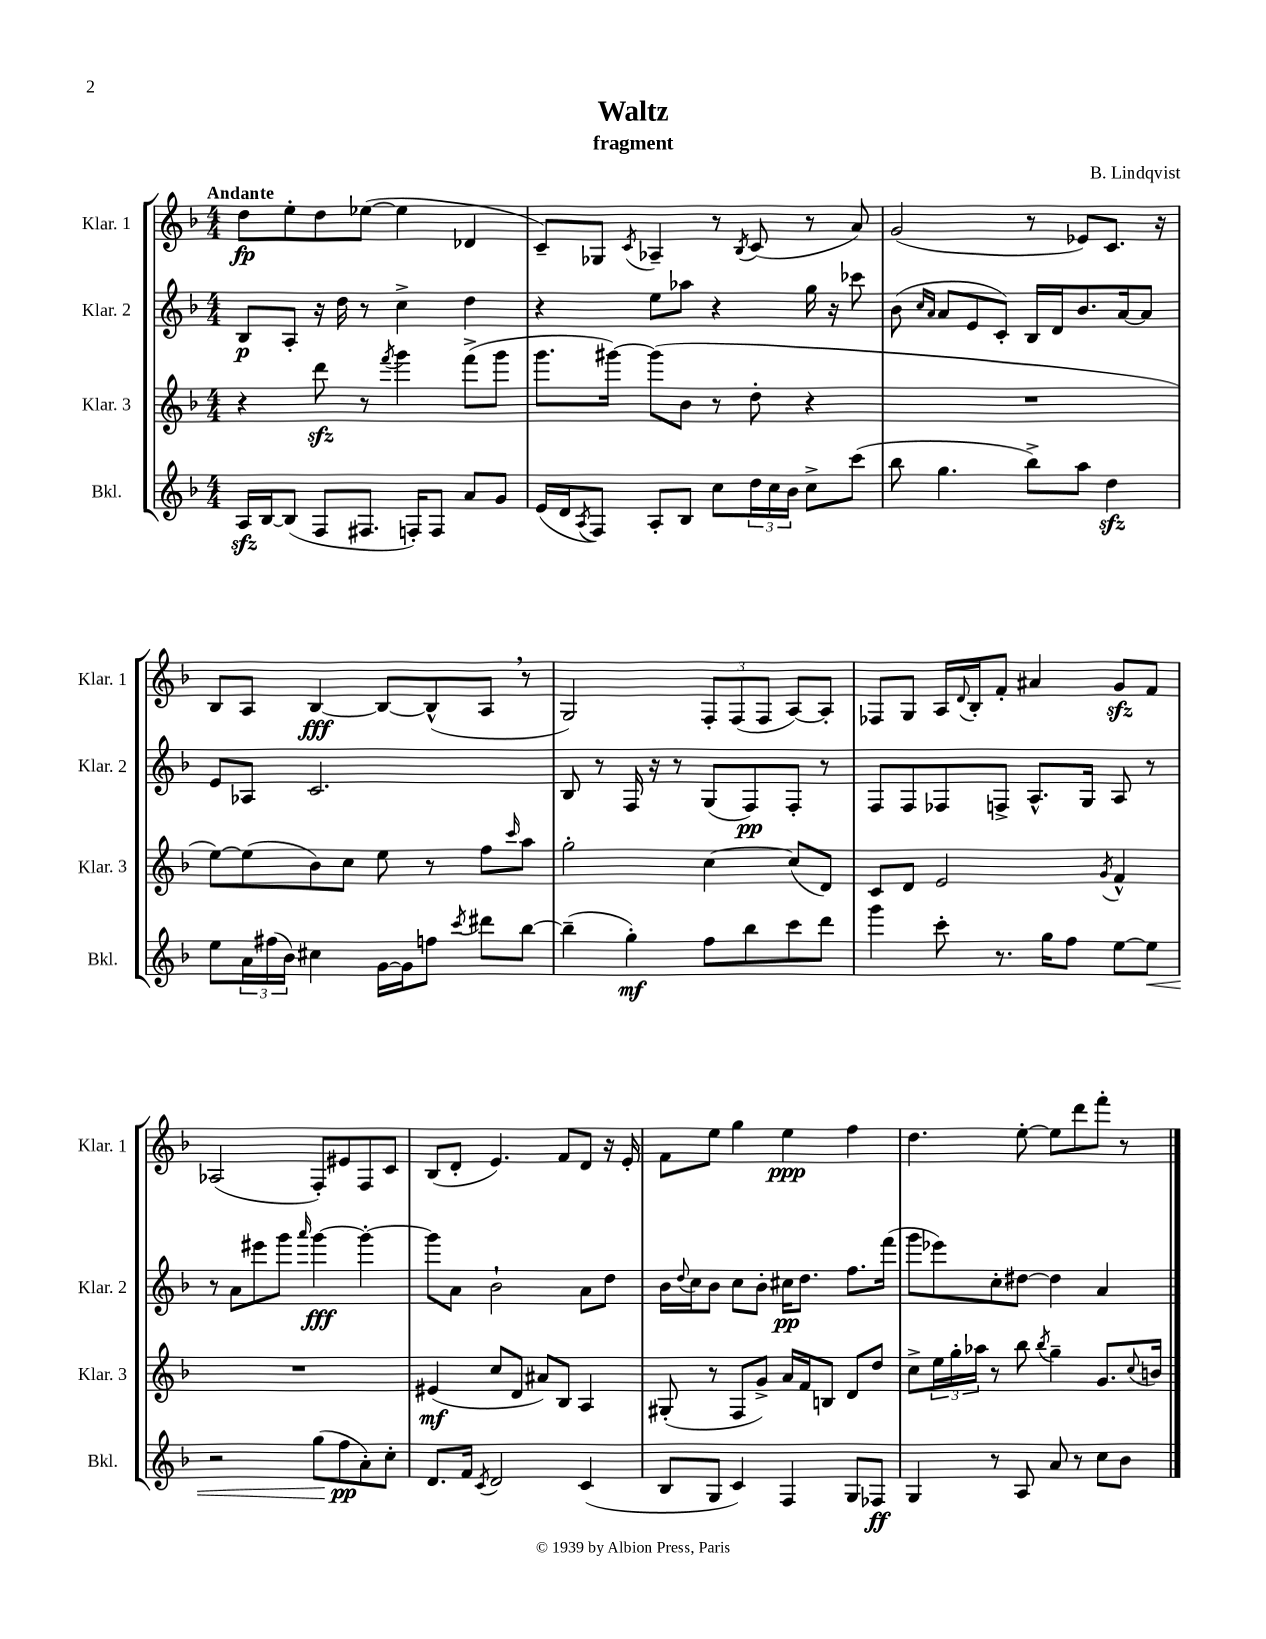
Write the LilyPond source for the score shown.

\header { title = "Waltz" composer = "B. Lindqvist" subtitle = "fragment" }
<<
\new StaffGroup <<
\new Staff = "s0" \with { instrumentName = "Klar. 1" shortInstrumentName = "Klar. 1" } {
    \clef treble \key f \major \numericTimeSignature \time 4/4 \tempo "Andante"
    d''8\fp e''8-. d''8 ees''8~( ees''4 des'4 |
    c'8--) ges8 \acciaccatura { c'8 } aes4-- r8 \acciaccatura { bes8 } c'8( r8 a'8) |
    g'2( r8 ees'8) c'8. r16 |
    bes8 a8 bes4~\fff bes8~ bes8-^( a8 \breathe r8 |
    g2) \tuplet 3/2 { f8-. f8( f8 } a8~) a8-. |
    fes8 g8 a16 \appoggiatura { d'8 } bes16-. f'8-. ais'4 g'8\sfz f'8 |
    aes2( f8-.) eis'8 f8 c'8 |
    bes8( d'8-. e'4.) f'8 d'8 r16 e'16-. |
    f'8 e''8 g''4 e''4\ppp f''4 |
    d''4. e''8~-. e''8 d'''8 f'''8-. r8 \bar "|." |
}
\new Staff = "s1" \with { instrumentName = "Klar. 2" shortInstrumentName = "Klar. 2" } {
    \clef treble \key f \major \numericTimeSignature \time 4/4
    bes8\p a8-. r16 d''16 r8 c''4-> d''4 |
    r4 e''8 aes''8 r4 g''16 r16 ces'''8 |
    bes'8( \grace { c''16 a'16 } a'8 e'8 c'8-.) bes16 d'16 bes'8. a'16~ a'8 |
    e'8 aes8 c'2. |
    bes8 r8 f16 r16 r8 g8( f8\pp) f8-. r8 |
    f8 f8 fes8 f8-> a8.-^ g16 a8 r8 |
    r8 a'8 eis'''8 g'''8 \grace { a'''16 } g'''4~\fff g'''4~-. |
    g'''8 a'8 bes'2-! a'8 d''8 |
    bes'16 \appoggiatura { d''8 } c''16 bes'8 c''8 bes'8-. cis''16\pp d''8. f''8. f'''16( |
    g'''8 ees'''8) c''8-. dis''8~ dis''4 a'4 \bar "|." |
}
\new Staff = "s2" \with { instrumentName = "Klar. 3" shortInstrumentName = "Klar. 3" } {
    \clef treble \key f \major \numericTimeSignature \time 4/4
    r4 d'''8\sfz r8 \acciaccatura { f'''8 } g'''4 f'''8->( g'''8 |
    g'''8. gis'''16~) gis'''8( bes'8 r8 d''8-. r4 |
    R1 |
    e''8~) e''8( bes'8) c''8 e''8 r8 f''8 \grace { c'''16 } a''8 |
    g''2-. c''4~ c''8( d'8) |
    c'8 d'8 e'2 \acciaccatura { g'8 } f'4-^ |
    R1 |
    eis'4\mf( c''8 d'8 ais'8) bes8 a4 |
    gis8-.( r8 f8 g'8->) a'16 f'16 b8 d'8 d''8 |
    c''8-> \tuplet 3/2 { e''16 g''16-. aes''16 } r8 bes''8 \acciaccatura { bes''8 } g''4-- g'8. \appoggiatura { c''8 } b'16 \bar "|." |
}
\new Staff = "s3" \with { instrumentName = "Bkl." shortInstrumentName = "Bkl." } {
    \clef treble \key f \major \numericTimeSignature \time 4/4
    a16\sfz bes16~ bes8( f8 fis8. f16-.) f8 a'8 g'8 |
    e'16( d'16 \acciaccatura { a8 } f8) a8-. bes8 c''8 \tuplet 3/2 { d''16 c''16 bes'16 } c''8-> c'''8( |
    bes''8 g''4. bes''8->) a''8 d''4\sfz |
    e''8 \tuplet 3/2 { a'16 fis''16( bes'16) } cis''4 g'16~ g'16 f''8 \acciaccatura { c'''8 } dis'''8 bes''8~ |
    bes''4--( g''4-.\mf) f''8 bes''8 c'''8 d'''8 |
    g'''4 c'''8-. r8. g''16 f''8 e''8~ e''8\< |
    r2 g''8( f''8\pp\! a'8-.) c''8-. |
    d'8. f'16 \acciaccatura { c'8 } d'2 c'4( |
    bes8 g8 c'4) f4 g8 fes8\ff |
    g4 r8 a8 a'8 r8 c''8 bes'8 \bar "|." |
}
>>
>>
\layout { \context { \Score \remove "Bar_number_engraver" } }
